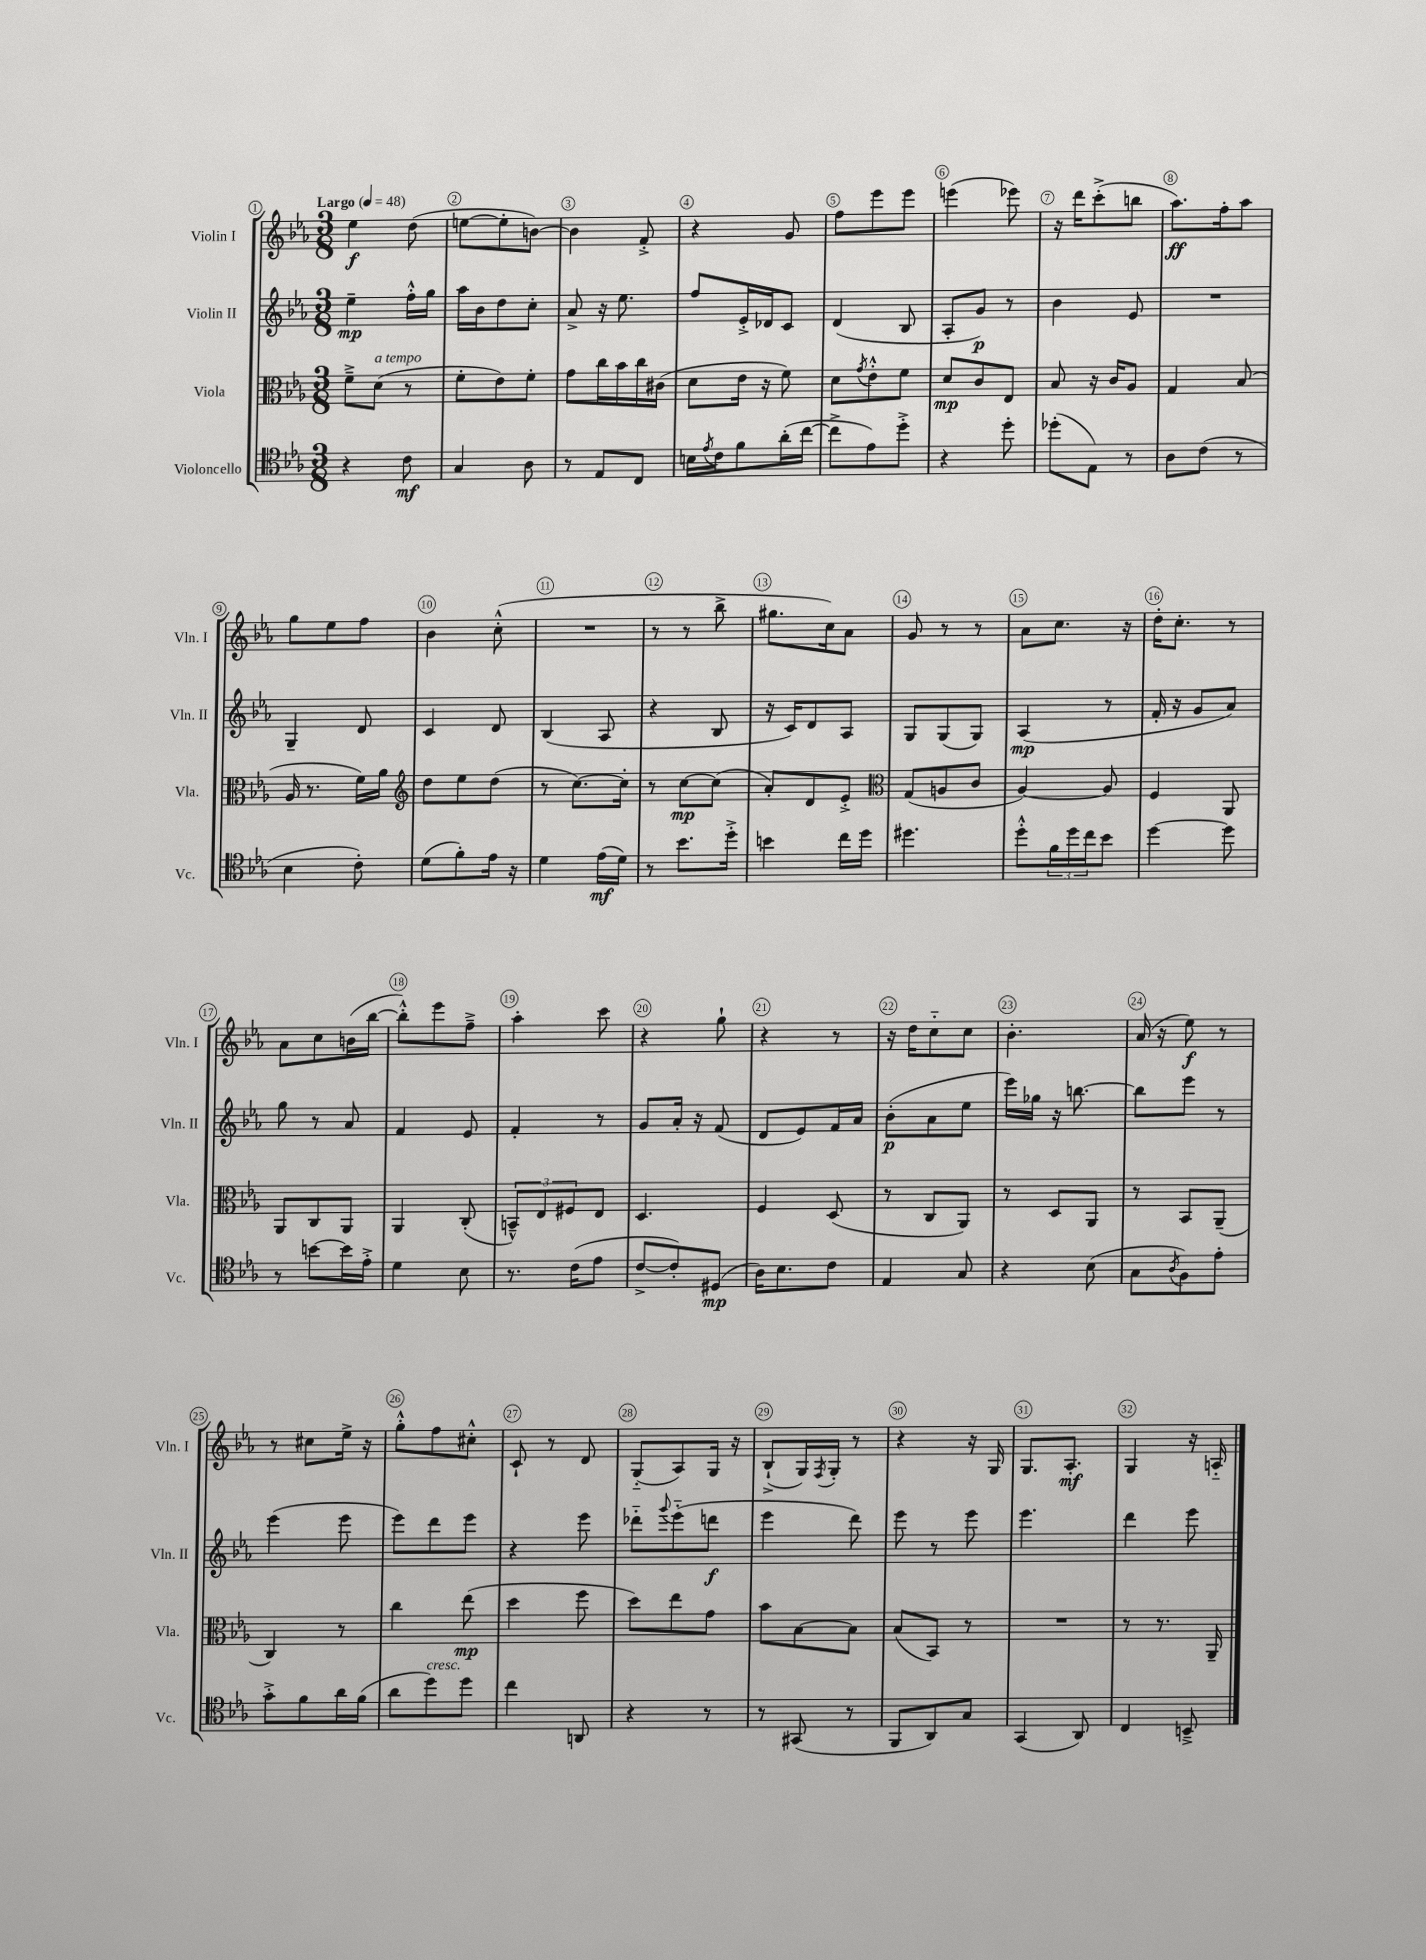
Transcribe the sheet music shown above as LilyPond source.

<<
\new StaffGroup <<
\new Staff = "s0" \with { instrumentName = "Violin I" shortInstrumentName = "Vln. I" } {
    \clef treble \key ees \major \numericTimeSignature \time 3/8 \tempo "Largo" 4 = 48
    ees''4\f d''8( |
    e''8~ e''8-. b'8~) |
    b'4 f'8-.-> |
    r4 g'8 |
    f''8 ees'''8 ees'''8 |
    e'''4( ees'''8) |
    r16 d'''16 c'''8-.->( b''8 |
    aes''8.\ff) f''16-. aes''8 |
    g''8 ees''8 f''8 |
    bes'4 c''8-.-^( |
    R4. |
    r8 r8 bes''8-> |
    gis''8. c''16) aes'8 |
    g'8 r8 r8 |
    aes'8 c''8. r16 |
    d''16-. c''8.-. r8 |
    aes'8 c''8 b'16( bes''16~ |
    bes''8-.-^) ees'''8 f''8---> |
    aes''4-. c'''8 |
    r4 g''8-! |
    r4 r8 |
    r16 d''16 c''8-_ c''8 |
    bes'4.-. |
    aes'16( r16 ees''8\f) r8 |
    r8 cis''8 ees''16-> r16 |
    g''8-.-^ f''8 cis''8-.-^ |
    c'8-! r8 d'8 |
    g8-_( aes8) g16 r16 |
    bes8-!->( g16) \acciaccatura { f8 } g16-. r8 |
    r4 r16 g16 |
    g8. aes8.-.\mf |
    g4 r16 a16-_ \bar "|." |
}
\new Staff = "s1" \with { instrumentName = "Violin II" shortInstrumentName = "Vln. II" } {
    \clef treble \key ees \major \numericTimeSignature \time 3/8
    ees''4--\mp f''16-.-^ g''16 |
    aes''16 bes'16 d''8 c''8-. |
    aes'8-> r16 ees''8. |
    f''8 ees'16-.-> des'16 c'8 |
    d'4( bes8 |
    aes8-. g'8\p) r8 |
    bes'4 ees'8 |
    R4. |
    g4-- d'8 |
    c'4 d'8 |
    bes4( aes8 |
    r4 bes8 |
    r16 c'16) d'8 aes8 |
    g8 g8( g8) |
    aes4\mp( r8 |
    f'16-. r16 g'8 aes'8) |
    g''8 r8 aes'8 |
    f'4 ees'8 |
    f'4-. r8 |
    g'8 aes'16-. r16 f'8( |
    d'8 ees'8) f'16 aes'16 |
    bes'8-.\p( aes'8 ees''8 |
    ees'''16) ges''16 r16 b''8.~ |
    b''8 ees'''8 r8 |
    ees'''4( ees'''8 |
    ees'''8) d'''8 ees'''8 |
    r4 ees'''8 |
    des'''8-_ \appoggiatura { g'''8 } ees'''8-_( d'''8\f |
    ees'''4 d'''8) |
    ees'''8 r8 ees'''8 |
    ees'''4. |
    d'''4 ees'''8 \bar "|." |
}
\new Staff = "s2" \with { instrumentName = "Viola" shortInstrumentName = "Vla." } {
    \clef alto \key ees \major \numericTimeSignature \time 3/8
    f'8---> d'8^\markup { \italic "a tempo" }( r8 |
    f'8-. ees'8) f'8-. |
    g'8 c''16 bes'16 c''16 cis'16( |
    d'8 ees'16 r16 f'8) |
    d'8 \acciaccatura { g'8 } ees'8-.-^ f'8 |
    d'8\mp c'8 ees8 |
    bes8 r16 c'16 aes8 |
    g4 bes8( |
    aes16 r8. f'16) aes'16 |
    \clef treble d''8 ees''8 d''8( |
    r8 c''8.~) c''16-. |
    r8 c''8~\mp c''8( |
    aes'8-.) d'8 ees'8-.-> |
    \clef alto g8( a8 c'8 |
    aes4~) aes8 |
    f4 aes,8 |
    aes,8 c8 aes,8 |
    aes,4 c8-.( |
    \tuplet 3/2 { b,8---^) ees8 fis8 } ees8 |
    d4. |
    f4 d8( |
    r8 c8 aes,8) |
    r8 d8 aes,8 |
    r8 bes,8 aes,8--( |
    c4) r8 |
    c''4 ees''8\mp( |
    d''4 f''8 |
    d''8) ees''8 g'8 |
    bes'8 bes8~ bes8 |
    bes8( bes,8) r8 |
    R4. |
    r8 r8. aes,16-- \bar "|." |
}
\new Staff = "s3" \with { instrumentName = "Violoncello" shortInstrumentName = "Vc." } {
    \clef tenor \key ees \major \numericTimeSignature \time 3/8
    r4 c'8\mf |
    g4 aes8 |
    r8 ees8 c8 |
    b16 \acciaccatura { ees'8 } c'16 f'8 aes'16-.( c''16~ |
    c''8-> ees'8) d''8-.-> |
    r4 d''8-. |
    des''8-.( ees8) r8 |
    aes8 c'8( r8 |
    bes4 c'8-.) |
    d'8( f'8-.) ees'16 r16 |
    d'4 ees'16\mf( d'16) |
    r8 bes'8. d''16-.-> |
    b'4 c''16 d''16 |
    dis''4. |
    d''8-.-^ \tuplet 3/2 { f'16 d''16 c''16 } bes'8 |
    d''4~ d''8 |
    r8 b'8~ b'16 ees'16-.-> |
    d'4 bes8 |
    r8. c'16( ees'8 |
    c'8~-> c'8-.) dis8\mp( |
    aes16) bes8. c'8 |
    ees4 g8 |
    r4 bes8( |
    g8 \acciaccatura { aes8 } f8) ees'8-. |
    g'8-.-> f'8 aes'16 f'16( |
    aes'8 d''8^\markup { \italic "cresc." }) d''8 |
    c''4 a,8 |
    r4 r8 |
    r8 gis,8( r8 |
    f,8 aes,8) g8 |
    g,4( aes,8) |
    c4 b,8---> \bar "|." |
}
>>
>>
\layout { \context { \Score \override BarNumber.break-visibility = ##(#f #t #t) barNumberVisibility = #all-bar-numbers-visible \override BarNumber.stencil = #(make-stencil-circler 0.1 0.3 ly:text-interface::print) } }
